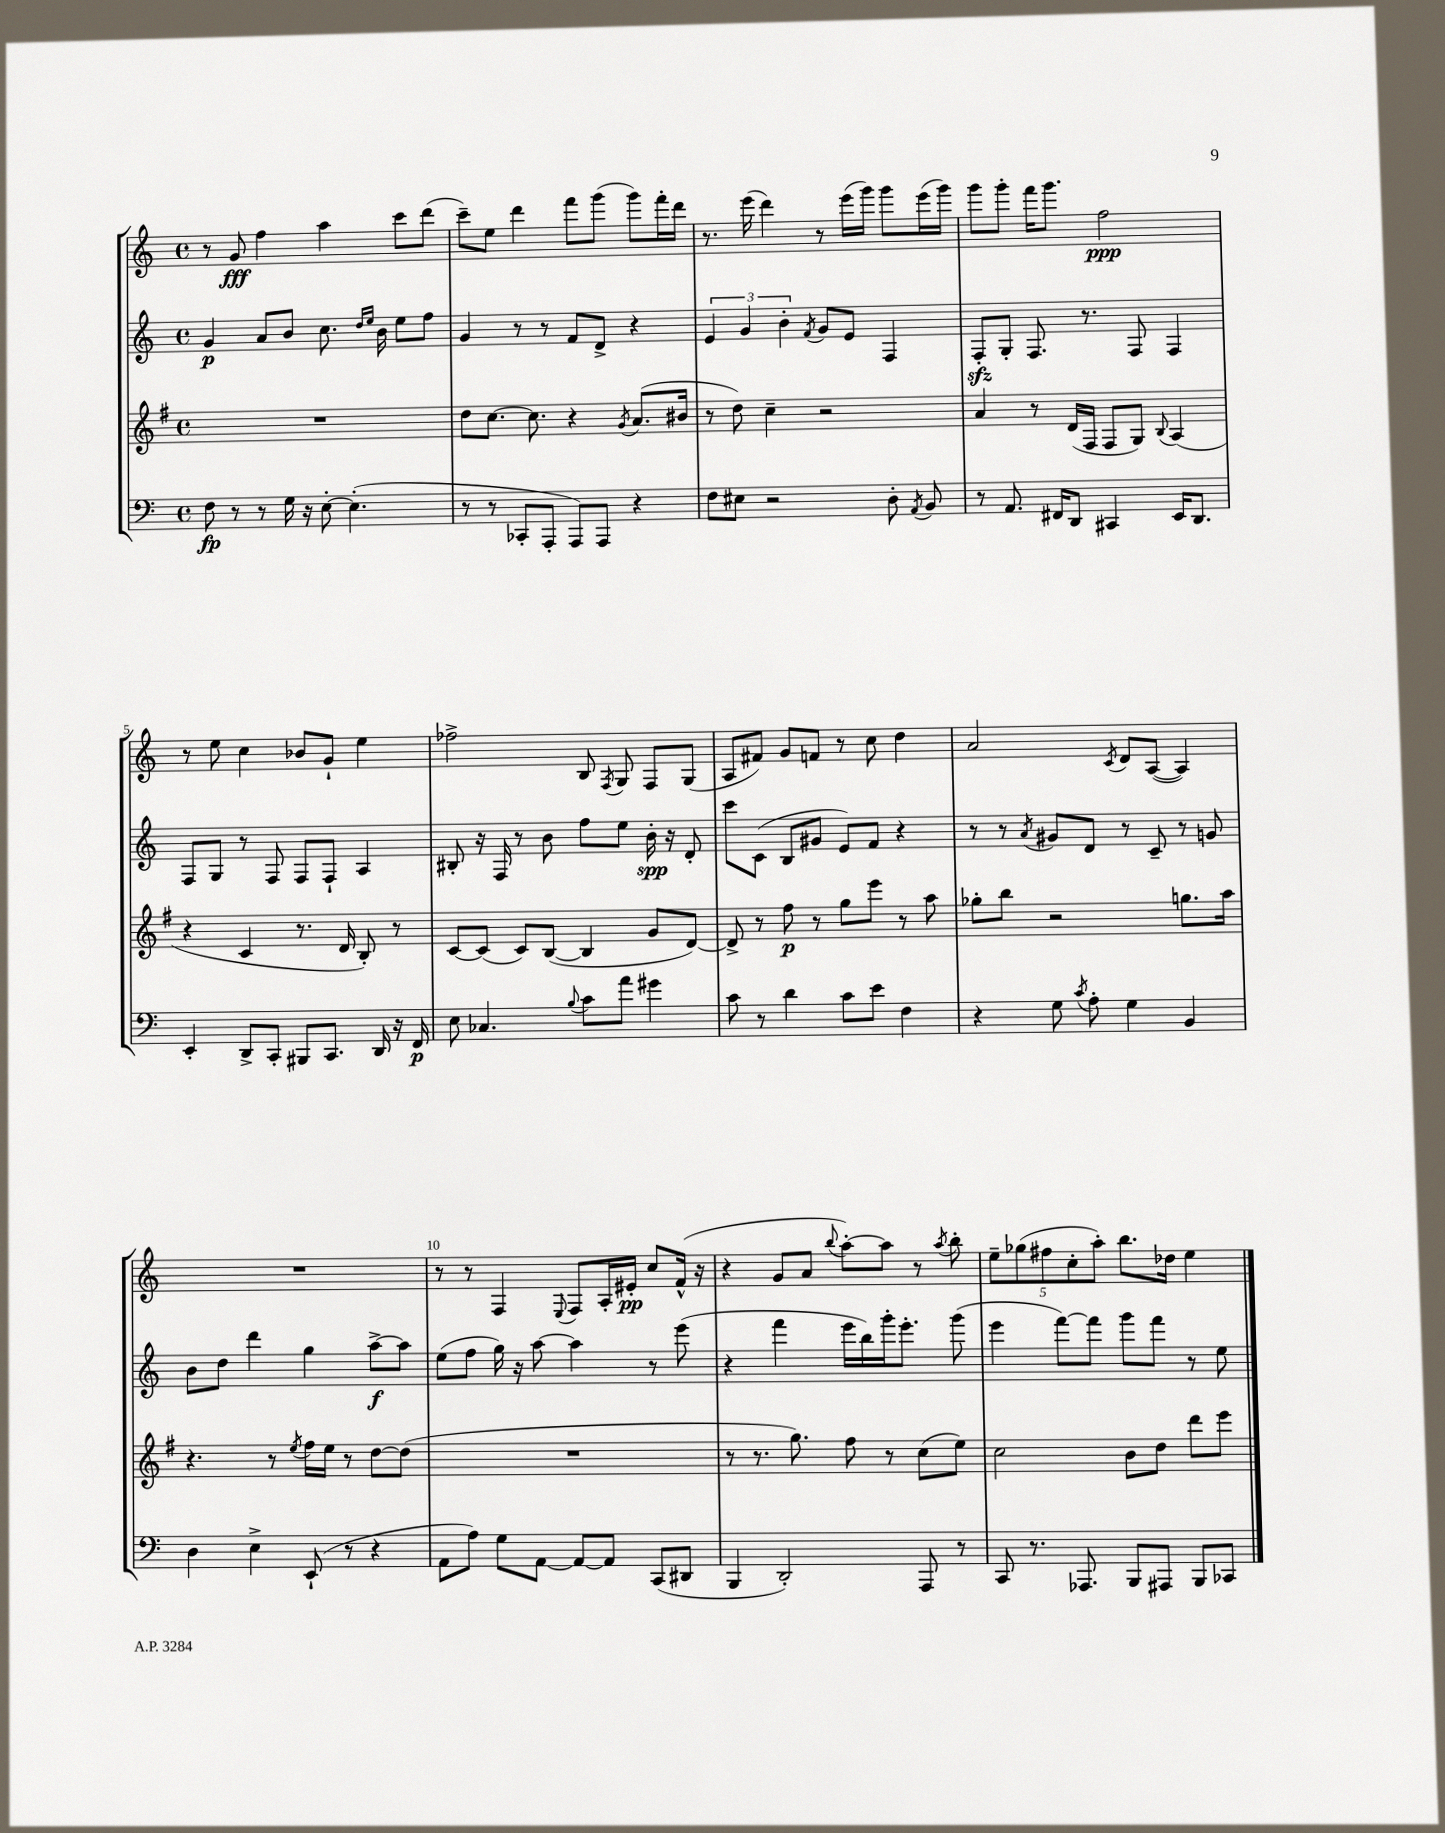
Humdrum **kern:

**kern	**kern	**kern	**kern
*staff4	*staff3	*staff2	*staff1
*clefF4	*clefG2	*clefG2	*clefG2
*k[]	*k[f#]	*k[]	*k[]
*M4/4	*M4/4	*M4/4	*M4/4
*met(c)	*met(c)	*met(c)	*met(c)
8F	1r	4g	8r
8r	.	.	8g
8r	.	8a	4ff
16G	.	8b	.
16r	.	.	.
[8E'	.	8.cc	4aa
(4.E']	.	.	.
.	.	16qqdd	.
.	.	16qqee	.
.	.	16b	.
.	.	8ee	8ccc
.	.	8ff	(8ddd
=	=	=	=
8r	8dd	4g	8ccc~)
8r	[8.cc	.	8ee
8CC-'	.	8r	4ddd
.	8.cc]	.	.
8AAA'	.	8r	.
8AAA)	4r	8f	8fff
8AAA	.	8d^	(8ggg
.	8qg	.	.
4r	(8.a	4r	8ggg)
.	.	.	16fff'
.	16b#	.	16ddd
=	=	=	=
8F	8r	6e	8.r
8E#	8dd)	.	.
.	.	6g	.
.	.	.	(16eee
2r	4cc~	.	4ddd)
.	.	6b'	.
.	.	8qf	.
.	2r	8g	8r
.	.	8e	(16eee
.	.	.	16ggg)
8D'	.	4F	8ggg
8qAA	.	.	.
8BB	.	.	(16eee
.	.	.	16ggg)
=	=	=	=
8r	4a	8F'	8ggg
8.AA	.	8G'	8ggg'
.	8r	8.F	16fff
16FF#	.	.	8.ggg
8DD	(16d	.	.
.	16F#	8.r	.
4CC#	8F#	.	2ff
.	8G)	8F	.
.	8qqB	.	.
16EE	(4A	4F	.
8.DD	.	.	.
=	=	=	=
4EE'	4r	8F	8r
.	.	8G	8ee
8DD^	4c	8r	4cc
8CC'	.	8F	.
8BBB#	8.r	8F	8b-
8.CC	.	8F`	8g`
.	16d	.	.
.	8B')	4A	4ee
16DD	.	.	.
16r	8r	.	.
16FF	.	.	.
=	=	=	=
8E	[8c	8B#'	2ff-^
4.C-	(8c]	16r	.
.	.	16F	.
.	8c)	8r	.
.	([8B	8b	.
8qqB	.	.	.
8c	4B]	8ff	8B
.	.	.	8qF
8a	.	8ee	8G
4g#	8g	16b'	8F
.	.	16r	.
.	[8d)	8d'	(8G
=	=	=	=
8c	8d^]	8ccc	8A
8r	8r	(8c	8f#)
4d	8ff#	8B	8g
.	8r	8g#	8f
8c	8gg	8e)	8r
8e	8eee	8f	8cc
4F	8r	4r	4dd
.	8aa	.	.
=	=	=	=
4r	8gg-'	8r	2a
.	8bb	8r	.
.	.	8qa	.
8G	2r	8g#	.
8qc	.	.	.
8A'	.	8d	.
.	.	.	8qc
4G	.	8r	8d
.	.	8c~	([8A
4BB	8.gg	8r	4A])
.	.	8g	.
.	16aa	.	.
=	=	=	=
4D	4.r	8b	1r
.	.	8dd	.
4E^	.	4ddd	.
.	8r	.	.
.	8qee	.	.
(8EE`	16ff#	4gg	.
.	16ee	.	.
8r	8r	.	.
4r	[8dd	[8aa^	.
.	(8dd]	8aa]	.
=	=	=	=
8AA	1r	(8ee	8r
8A)	.	8ff	8r
8G	.	16gg)	4F
.	.	16r	.
[8AA	.	[8aa	.
.	.	.	8qqE
8AA_	.	4aa]	8F
8AA]	.	.	16A'
.	.	.	16e#'
(8CC	.	8r	8cc
8DD#	.	(8eee	(16f^^
.	.	.	16r
=	=	=	=
4BBB	8r	4r	4r
.	8.r	.	.
2DD')	.	4fff	8g
.	8.gg)	.	.
.	.	.	8a
.	.	.	8qqbb
.	8ff#	16eee	[8aa')
.	.	16bb)	.
.	8r	16ggg'	8aa]
.	.	8.eee'	.
8AAA	(8cc	.	8r
.	.	.	8qaa
8r	8ee)	(8ggg	8bb'
=	=	=	=
8CC	2cc	4eee	10ee~
.	.	.	(10gg-
8.r	.	.	.
.	.	.	10ff#
.	.	[8fff)	.
.	.	.	10cc'
8.AAA-	.	.	.
.	.	8fff]	.
.	.	.	10aa')
8BBB	8b	8ggg	8.bb
8AAA#	8dd	8fff	.
.	.	.	16dd-
8BBB	8ddd	8r	4ee
8CC-	8eee	8ee	.
==	==	==	==
*-	*-	*-	*-
